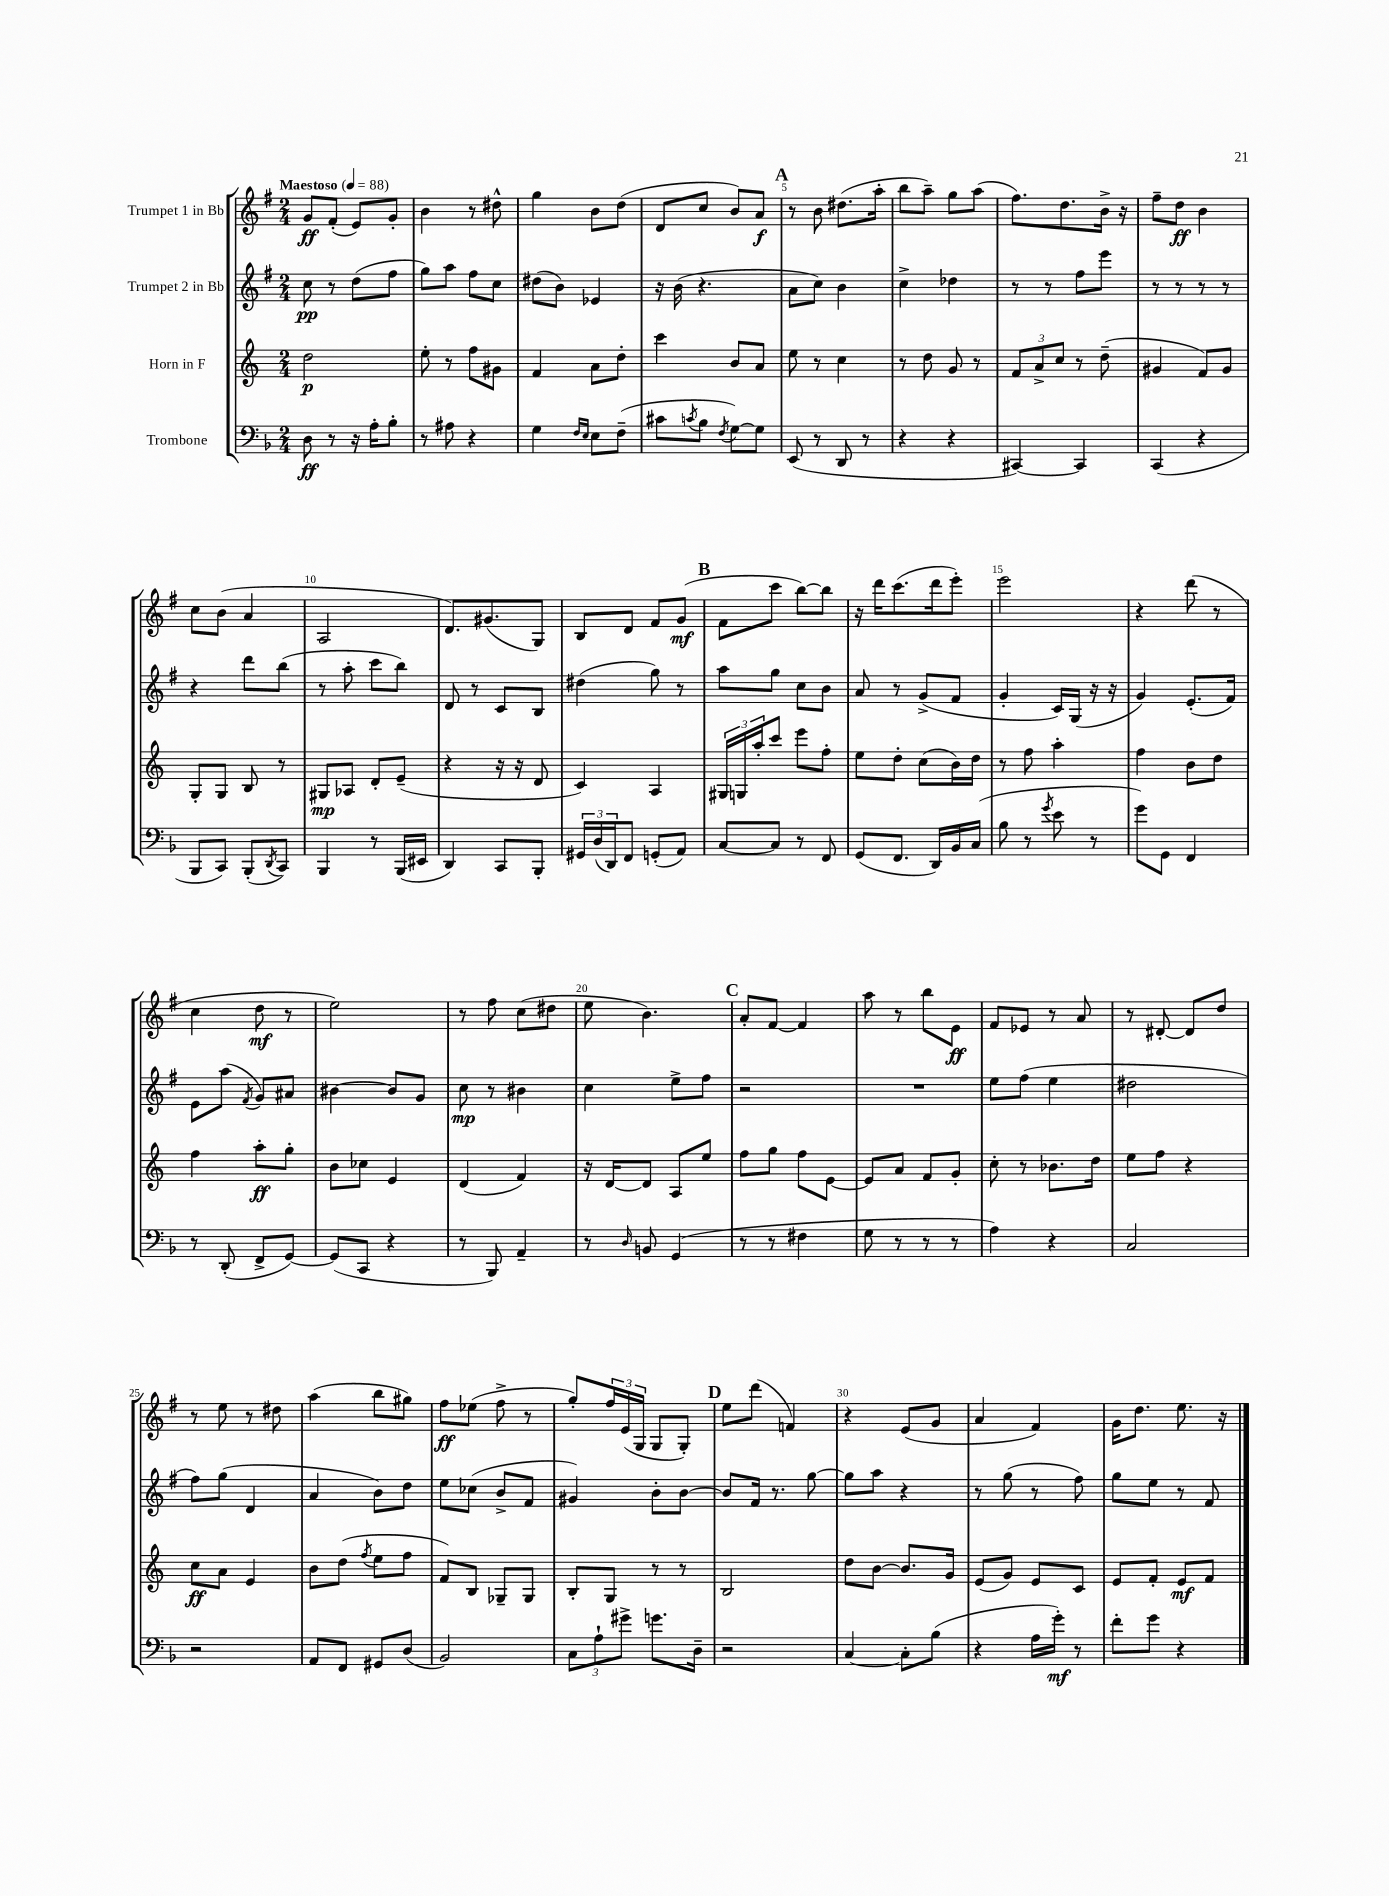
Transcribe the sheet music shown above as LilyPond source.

<<
\new StaffGroup <<
\new Staff = "s0" \with { instrumentName = "Trumpet 1 in Bb" } {
    \clef treble \key g \major \numericTimeSignature \time 2/4 \tempo "Maestoso" 4 = 88
    g'8\ff fis'8-.( e'8) g'8-. |
    b'4 r8 dis''8-^ |
    g''4 b'8 d''8( |
    d'8 c''8 b'8) a'8\f |
    \mark \markup { \bold "A" } r8 b'8 dis''8.( a''16-. |
    b''8 a''8--) g''8 a''8( |
    fis''8.) d''8. b'16-> r16 |
    fis''8-- d''8\ff b'4 |
    c''8 b'8( a'4 |
    a2 |
    d'8.) gis'8.( g8) |
    b8 d'8 fis'8 g'8\mf( |
    \mark \markup { \bold "B" } fis'8 c'''8 b''8~) b''8 |
    r16 d'''16 c'''8.( d'''16 e'''8-.) |
    e'''2 |
    r4 d'''8( r8 |
    c''4 d''8\mf r8 |
    e''2) |
    r8 fis''8 c''8( dis''8 |
    e''8 b'4.) |
    \mark \markup { \bold "C" } a'8-. fis'8~ fis'4 |
    a''8 r8 b''8 e'8\ff |
    fis'8 ees'8 r8 a'8 |
    r8 dis'8~-. dis'8 d''8 |
    r8 e''8 r8 dis''8 |
    a''4( b''8 gis''8) |
    fis''8\ff ees''8( fis''8-> r8 |
    g''8-.) \tuplet 3/2 { fis''16 e'16( g16 } g8 g8-.) |
    \mark \markup { \bold "D" } e''8 d'''8( f'4) |
    r4 e'8( g'8 |
    a'4 fis'4) |
    g'16 d''8. e''8. r16 \bar "|." |
}
\new Staff = "s1" \with { instrumentName = "Trumpet 2 in Bb" } {
    \clef treble \key g \major \numericTimeSignature \time 2/4
    c''8\pp r8 d''8( fis''8 |
    g''8) a''8 fis''8 c''8 |
    dis''8( b'8) ees'4 |
    r16 b'16( r4. |
    \mark \markup { \bold "A" } a'8 c''8) b'4 |
    c''4-> des''4 |
    r8 r8 fis''8 e'''8 |
    r8 r8 r8 r8 |
    r4 d'''8 b''8( |
    r8 a''8-. c'''8 b''8) |
    d'8 r8 c'8 b8 |
    dis''4( g''8) r8 |
    \mark \markup { \bold "B" } a''8 g''8 c''8 b'8 |
    a'8 r8 g'8->( fis'8 |
    g'4-. c'16) g16( r16 r16 |
    g'4) e'8.-.( fis'16) |
    e'8 a''8( \acciaccatura { fis'8 } g'8) ais'8 |
    bis'4~ bis'8 g'8 |
    c''8\mp r8 bis'4 |
    c''4 e''8-> fis''8 |
    \mark \markup { \bold "C" } r2 |
    R2 |
    e''8 fis''8( e''4 |
    dis''2 |
    fis''8) g''8( d'4 |
    a'4 b'8) d''8 |
    e''8 ces''8( b'8-> fis'8 |
    gis'4) b'8-. b'8~ |
    \mark \markup { \bold "D" } b'8 fis'16 r8. g''8~ |
    g''8 a''8 r4 |
    r8 g''8( r8 fis''8) |
    g''8 e''8 r8 fis'8 \bar "|." |
}
\new Staff = "s2" \with { instrumentName = "Horn in F" } {
    \clef treble \key c \major \numericTimeSignature \time 2/4
    d''2\p |
    e''8-. r8 f''8 gis'8 |
    f'4 a'8 d''8-. |
    c'''4 b'8 a'8 |
    \mark \markup { \bold "A" } e''8 r8 c''4 |
    r8 d''8 g'8 r8 |
    \tuplet 3/2 { f'8 a'8-> c''8 } r8 d''8--( |
    gis'4 f'8) gis'8 |
    g8-. g8 b8 r8 |
    gis8\mp aes8 d'8-. e'8--( |
    r4 r16 r16 d'8 |
    c'4) a4 |
    \mark \markup { \bold "B" } \tuplet 3/2 { gis16 g16 a''16-. } c'''8 e'''8 f''8-. |
    e''8 d''8-. c''8( b'16) d''16 |
    r8 f''8 a''4-. |
    f''4 b'8 d''8 |
    f''4 a''8-.\ff g''8-. |
    b'8 ces''8 e'4 |
    d'4( f'4) |
    r16 d'16~ d'8 a8 e''8 |
    \mark \markup { \bold "C" } f''8 g''8 f''8 e'8~ |
    e'8 a'8 f'8 g'8-. |
    c''8-. r8 bes'8. d''16 |
    e''8 f''8 r4 |
    c''8\ff a'8 e'4 |
    b'8 d''8( \acciaccatura { f''8 } e''8 f''8 |
    f'8) b8 ges8-- ges8 |
    b8-. g8 r8 r8 |
    \mark \markup { \bold "D" } b2 |
    d''8 b'8~ b'8. g'16 |
    e'8( g'8) e'8 c'8 |
    e'8 f'8-. e'8\mf f'8 \bar "|." |
}
\new Staff = "s3" \with { instrumentName = "Trombone" } {
    \clef bass \key f \major \numericTimeSignature \time 2/4
    d8\ff r8 r16 a16-. bes8-. |
    r8 ais8 r4 |
    g4 \grace { f16 e16 } e8 f8--( |
    cis'8 \acciaccatura { c'8 } bes8 \acciaccatura { f8 } g8~) g8 |
    \mark \markup { \bold "A" } e,8( r8 d,8 r8 |
    r4 r4 |
    cis,4~) cis,4 |
    c,4( r4 |
    bes,,8 c,8) bes,,8-.( \acciaccatura { d,8 } c,8) |
    bes,,4 r8 bes,,16( eis,16 |
    d,4) c,8 bes,,8-. |
    \tuplet 3/2 { gis,16 d16( d,16) } f,8 g,8-.( a,8) |
    \mark \markup { \bold "B" } c8~ c8 r8 f,8 |
    g,8( f,8. d,16) bes,16 c16( |
    bes8 r8 \acciaccatura { g'8 } e'8 r8 |
    g'8) g,8 f,4 |
    r8 d,8-.( f,8-> g,8~) |
    g,8( c,8 r4 |
    r8 bes,,8) a,4-- |
    r8 \grace { d16 } b,8 g,4( |
    \mark \markup { \bold "C" } r8 r8 fis4 |
    g8 r8 r8 r8 |
    a4) r4 |
    c2 |
    r2 |
    a,8 f,8 gis,8 d8( |
    bes,2) |
    \tuplet 3/2 { c8 a8-! gis'8-> } g'8. d16-- |
    \mark \markup { \bold "D" } r2 |
    c4~ c8-. bes8( |
    r4 a16 g'16-.\mf) r8 |
    f'8-. g'8 r4 \bar "|." |
}
>>
>>
\layout { \context { \Score \override BarNumber.break-visibility = ##(#f #t #t) barNumberVisibility = #(every-nth-bar-number-visible 5) } }
